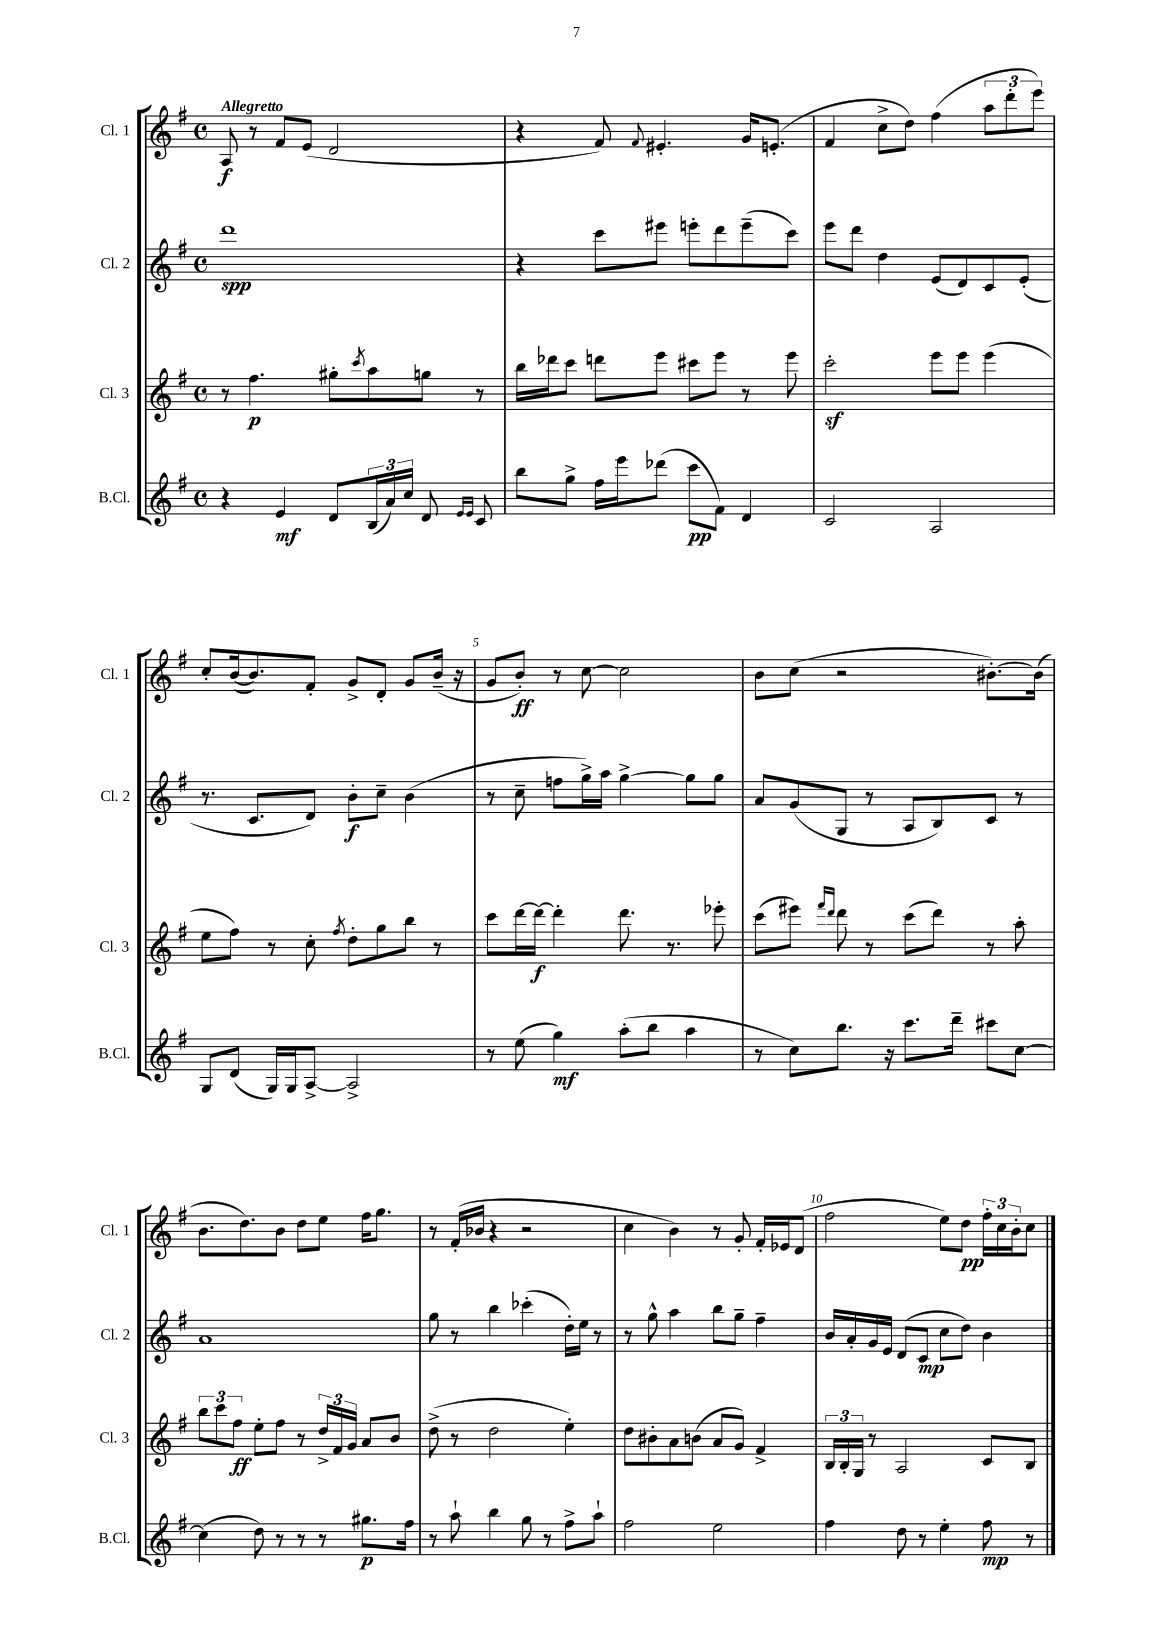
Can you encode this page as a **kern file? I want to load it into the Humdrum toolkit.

**kern	**kern	**kern	**kern
*staff4	*staff3	*staff2	*staff1
*clefG2	*clefG2	*clefG2	*clefG2
*k[f#]	*k[f#]	*k[f#]	*k[f#]
*M4/4	*M4/4	*M4/4	*M4/4
*met(c)	*met(c)	*met(c)	*met(c)
4r	8r	1ddd	8A/
.	4.ff#\	.	8r
4e/	.	.	8f#/L
.	.	.	(8e/J
8d/L	8gg#'\L	.	2d/
.	8qccc/	.	.
(24B/L	8aa\	.	.
24a/)	.	.	.
24cc/JJ	.	.	.
8d/	8gg\J	.	.
16qqe/LL	.	.	.
16qqe/JJ	.	.	.
8c/	8r	.	.
=	=	=	=
8bb\L	16bb\LL	4r	4r
.	16ddd-\J	.	.
8gg^\J	8ccc\J	.	.
16ff#\LL	8ddd\L	8ccc\L	8f#/)
16eee\J	.	.	.
.	.	.	8qqf#/
(8ddd-\J	8eee\J	8eee#\J	4.e#'/
8ccc\L	8ccc#\L	8eee'\L	.
8f#\J)	8eee\J	8ddd\	.
4d/	8r	(8eee~\	16g/LK
.	.	.	(8.e'/J
.	8eee\	8ccc\J)	.
=	=	=	=
2c/	2ccc'\	8eee\L	4f#/
.	.	8ddd\J	.
.	.	4dd\	8cc^\L
.	.	.	8dd\J)
2A/	8eee\L	(8e/L	(4ff#\
.	8eee\J	8d/)	.
.	(4eee\	8c/	12aa\L
.	.	.	12ddd'\
.	.	(8e'/J	.
.	.	.	12eee\J)
=	=	=	=
8G/L	8ee\L	8.r	8cc'/L
(8d/J	8ff#\J)	.	([16b/k
.	.	8.c/L	8.b/])
16G/LL)	8r	.	.
16G/J	.	.	.
[8A^/J	8cc'\	8d/J)	8f#'/J
.	8qff#/	.	.
2A^/]	8dd'\L	8b'\L	8g^/L
.	8gg\	8cc~\J	8d'/J
.	8bb\J	(4b\	8g/L
.	8r	.	(16b~/Jk
.	.	.	16r
=	=	=	=
8r	8ccc\L	8r	8g/L
(8ee\	[16ddd\L	8cc~\	8b'/J)
.	16ddd\_JJ	.	.
4gg\)	4ddd'\]	8ff\L	8r
.	.	16gg^\L)	[8cc\
.	.	16aa\JJ	.
(8aa'\L	8.ddd\	[4gg^\	2cc\]
8bb\J	.	.	.
.	8.r	.	.
4aa\	.	8gg\]L	.
.	8eee-'\	8gg\J	.
=	=	=	=
8r	(8ccc\L	8a/L	8b\L
8cc\L)	8eee#\J)	(8g/	(8cc\J
.	16qqfff#/LL	.	.
.	16qqddd/JJ	.	.
8.bb\J	8ddd\	8G/J	2r
.	8r	8r	.
16r	.	.	.
8.ccc\L	(8ccc\L	8A/L	.
.	8ddd\J)	8B/)	.
16ddd~\Jk	.	.	.
8ccc#\L	8r	8c/J	[8.b#'\L)
[8cc\J	8aa'\	8r	.
.	.	.	(16b#\]Jk
=	=	=	=
(4cc\]	12bb\L	1a	8.b\L
.	12ccc\	.	.
.	12ff#\J	.	.
.	.	.	8.dd\)
8dd\)	8ee'\L	.	.
8r	8ff#\J	.	8b\J
8r	8r	.	8dd\L
8r	24dd^/LL	.	8ee\J
.	24f#/	.	.
.	24g/JJ	.	.
8.gg#\L	8a/L	.	16ff#\LK
.	.	.	8.gg\J
.	8b/J	.	.
16ff#\Jk	.	.	.
=	=	=	=
8r	(8dd^\	8gg\	8r
8aa`\	8r	8r	(16f#'/LL
.	.	.	16b-/JJ
4bb\	2dd\	4bb\	4r
8gg\	.	(4ccc-'\	2r
8r	.	.	.
8ff#^\L	4ee'\)	16dd'\LL)	.
.	.	16ee\JJ	.
8aa`\J	.	8r	.
=	=	=	=
2ff#\	8dd\L	8r	4cc\
.	8b#'\	8gg^^\	.
.	8a\	4aa\	4b\)
.	(8b\J	.	.
2ee\	8a/L	8bb\L	8r
.	8g/J)	8gg~\J	8g'/
.	4f#^/	4ff#~\	16f#'/LL
.	.	.	16e-/J
.	.	.	(8d/J
=	=	=	=
4ff#\	24B/LL	16b/LL	2ff#\
.	24B'/	.	.
.	.	16a'/	.
.	24G/JJ	.	.
.	8r	16g/	.
.	.	16e/JJ	.
8dd\	2A/	(8d/L	.
8r	.	8c/J	.
4ee'\	.	8cc\L	8ee\L)
.	.	8dd\J)	8dd\J
8ff#\	8c/L	4b\	24ff#'\LL
.	.	.	24cc\
.	.	.	24b'\J
8r	8B/J	.	8cc\J
==	==	==	==
*-	*-	*-	*-
